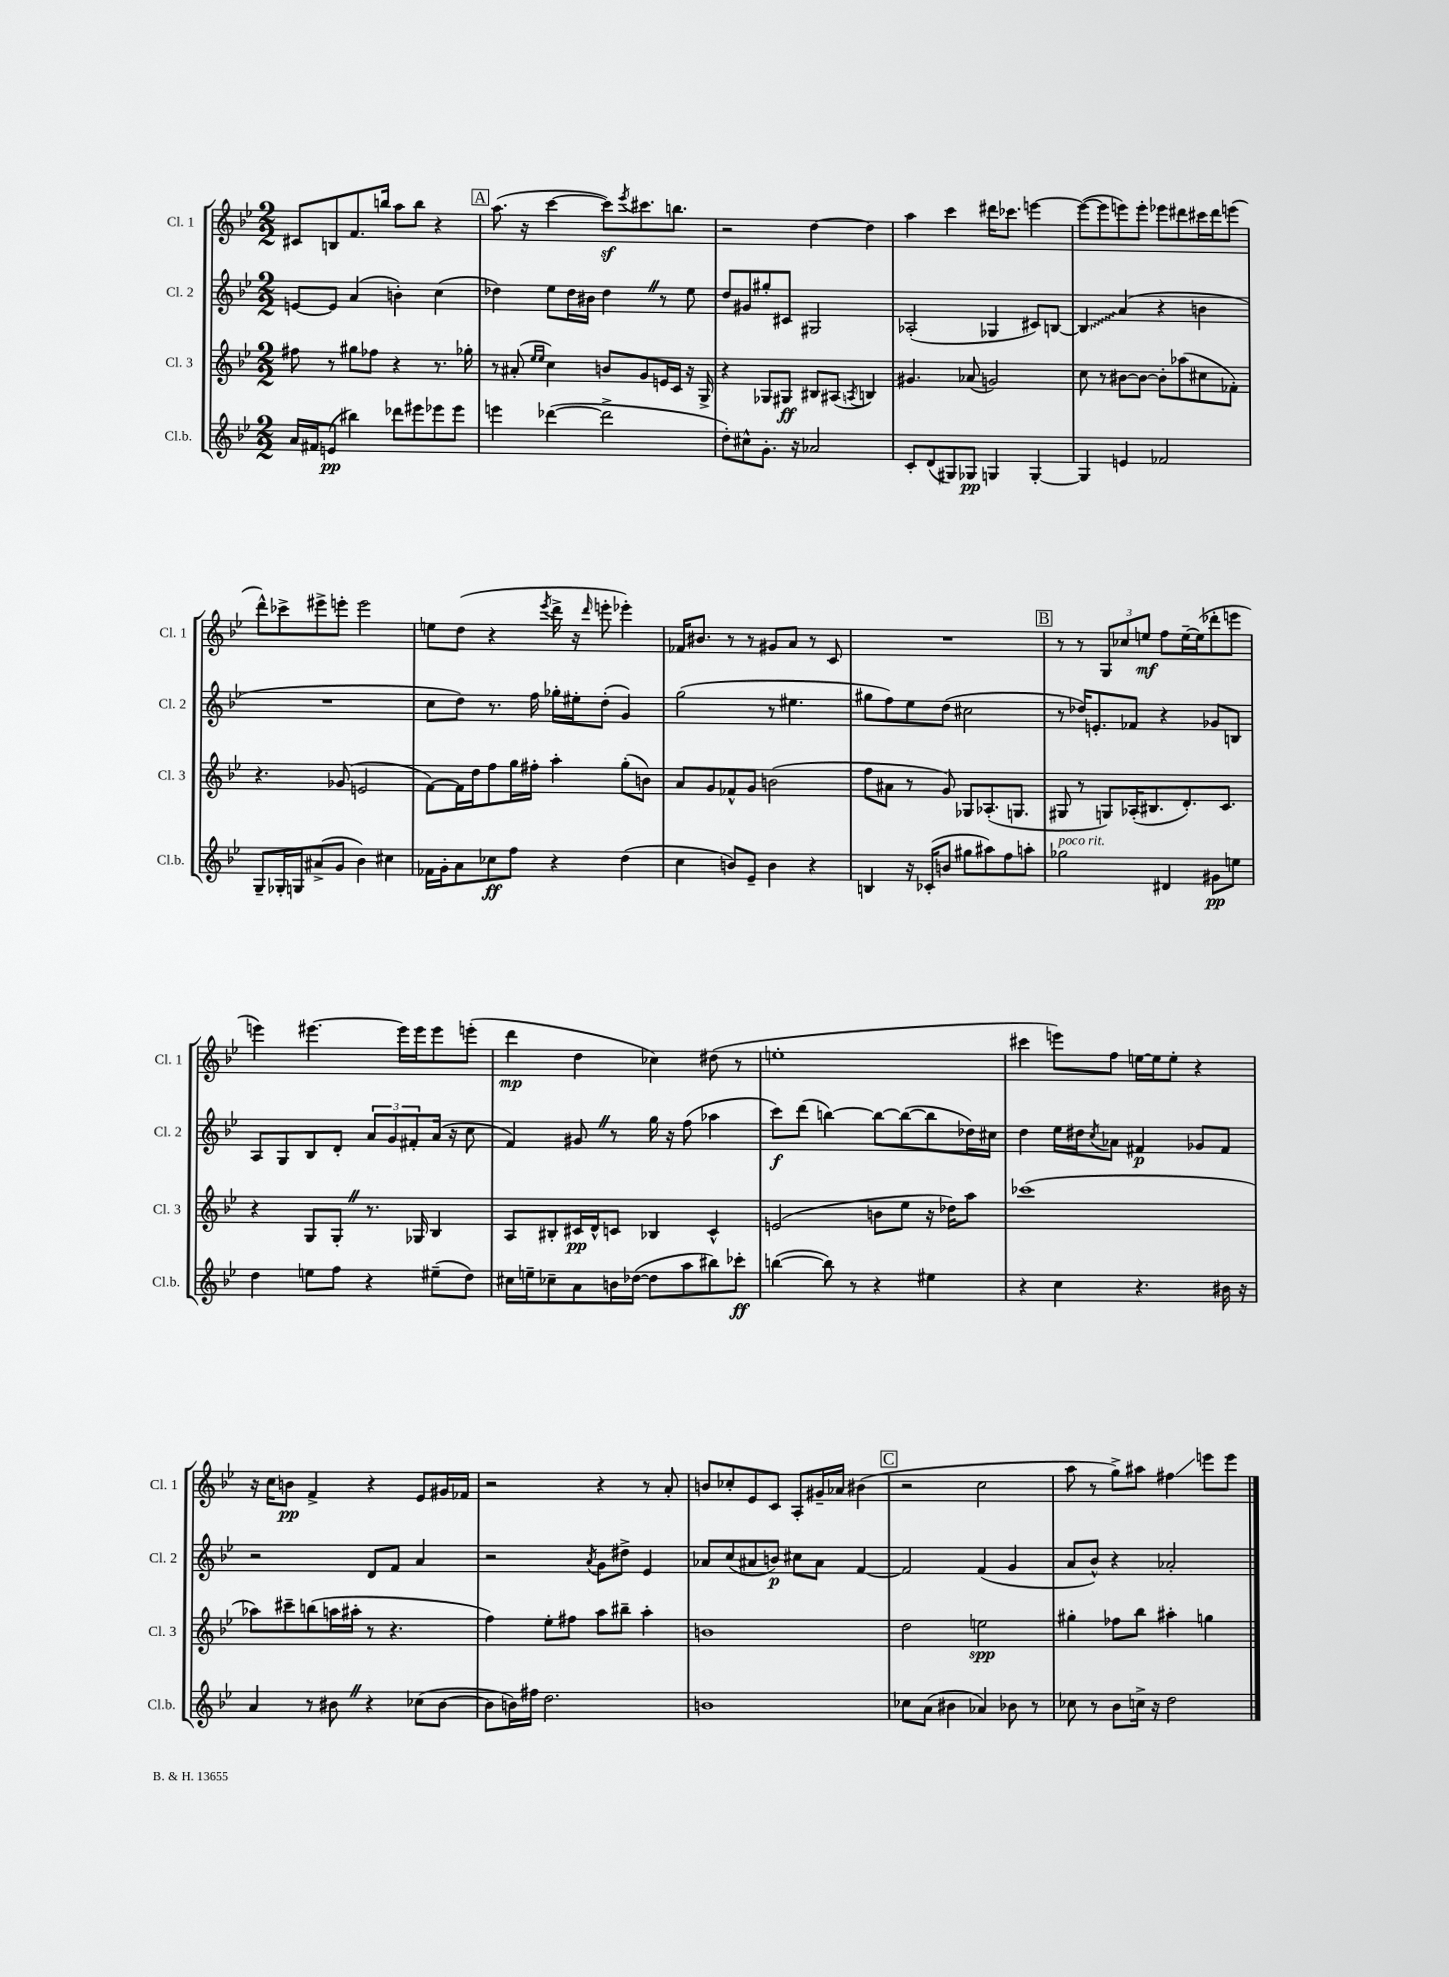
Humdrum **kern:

**kern	**kern	**kern	**kern
*staff4	*staff3	*staff2	*staff1
*clefG2	*clefG2	*clefG2	*clefG2
*k[b-e-]	*k[b-e-]	*k[b-e-]	*k[b-e-]
*M2/2	*M2/2	*M2/2	*M2/2
16a/LL	8ff#\	[8e/L	8c#/L
16f#/J	.	.	.
(8e/J	8r	8e/]J	8B/
4bb#\)	8gg#\L	(4a/	8.f/
.	8ff-\J	.	.
.	.	.	16bb/Jk
8ddd-\L	4r	4b'\)	8aa\L
8eee#\	.	.	8bb\J
8eee-\	8.r	(4cc\	4r
8eee-\J	.	.	.
.	16gg-'\	.	.
=	=	=	=
4eee\	8r	4dd-\)	(8.aa\
.	(8a#'/	.	.
.	.	.	16r
.	16qqee-/LL	.	.
.	16qqee-/JJ	.	.
([4ddd-\	4cc\)	8ee-\L	[4ccc\
.	.	16dd-\L	.
.	.	16b#\JJ	.
2ddd-^\]	8b/L	4dd-\	8ccc\]L)
.	.	.	8qeee-/
.	8g/	.	8.ccc#\
.	16e/L	8r	.
.	16c/JJ	.	8.bb\J
.	16r	8ee-\	.
.	16G^/	.	.
=	=	=	=
8dd'\L)	4r	8dd/L	2r
8cc#^^\	.	8g#/	.
8.g'\J	8G-/L	8gg#'/	.
.	8G#/J	8c#/J	.
16r	.	.	.
2a-/	8B#/L	2G#/	[4dd\
.	(8A#/J	.	.
.	8qA/	.	.
.	4B/)	.	4dd\]
=	=	=	=
8c'/L	4.g#/	(2A-'/	4aa\
(8d/	.	.	.
8G#/)	.	.	4ccc\
8G-/J	(8a-/	.	.
4G/	2g/)	4G-/	16ddd#\LK
.	.	.	8.ccc-\J
[4G'/	.	8c#/L)	[4eee\
.	.	[8B/J	.
=	=	=	=
4G/]	8cc\	4B/]	(8eee\_L
.	8r	.	8eee\]
4e/	[8b#\L	(4a/	8eee\)
.	8b#\_J	.	8eee'\J
2f-/	8b#'\]L	4r	8eee-\L
.	(8aa-\	.	8ddd#\
.	8cc#\	4b\	16ccc#\L
.	.	.	16ddd#\J
.	8f-'\J)	.	(8eee\J
=	=	=	=
8G~/L	4.r	1r	8ddd^^\L)
16G-'/L	.	.	8ccc-^\
16G/J	.	.	.
(8a#^/	.	.	8eee#^\
8g/J	(8g-/	.	8eee'\J
4b-\)	2e/	.	2eee\
4cc#\	.	.	.
=	=	=	=
16f-\LL	[8f\L)	8cc\L	8ee\L
16g'\J	.	.	.
8a\	16f\]L	8dd\J)	(8dd\J
.	16dd\J	.	.
8cc-\	8ff\	8.r	4r
8ff\J	16gg\L	.	.
.	16ff#'\JJ	16ff\	.
.	.	.	8qeee-/
4r	4aa'\	16gg-'\LL	16ddd^\
.	.	16ee#'\J	16r
.	.	.	16qqddd/
.	.	(8dd'\J	8eee'\
(4dd\	(8gg'\L	4g/)	4eee-'\)
.	8b\J)	.	.
=	=	=	=
4cc\	8a/L	(2gg\	16f-/LK
.	.	.	8.b#/J
.	8g/	.	.
8b/L)	8f-^^/	.	8r
8e-~/J	8g/J	.	8r
4b\	(2b\	8r	8g#/L
.	.	4.ee#\	8a/J
4r	.	.	8r
.	.	.	8c/
=	=	=	=
4B/	8ff\L	8gg#\L	1r
.	8a#\J	8ff\)	.
16r	8r	8ee-\	.
(16c-'/LK	.	.	.
8b/J	8g/)	(8dd\J	.
8gg#\L	8G-/L	2cc#\	.
8aa#\)	(8.A-'/	.	.
8ff\	.	.	.
.	8.G/J	.	.
8aa'\J	.	.	.
=	=	=	=
2gg-\	8G#/	8r	8r
.	8r	16dd-/LK)	8r
.	.	8.e'/	.
.	8G/L)	.	12G/L
.	.	.	12cc-/
.	(16A-'/K	8f-/J	.
.	.	.	12ee/J
.	8.B#/	.	.
4d#/	.	4r	8ff\L
.	8.d'/)	.	[16ee~\L
.	.	.	(16ee\]J
8g#\L	.	8g-/L	8ddd-'\
.	8.c/J	.	.
8ee\J	.	8B/J	8eee\J
=	=	=	=
4dd\	4r	8A/L	4eee\)
.	.	8G/	.
8ee\L	8G/L	8B-/	[4.eee#\
8ff\J	8G'/J	8d'/J	.
4r	8.r	12a/L	.
.	.	12g/	.
.	.	.	16eee#\]LL
.	.	12f#'/	.
.	16G-/	.	16eee#\J
(8ee#~\L	4B-/	(16a/Jk	8eee#\
.	.	16r	.
8dd\J)	.	8cc\	(8eee'\J
=	=	=	=
16cc#\LL	8A/L	4f/)	4ddd\
16ee~\J	.	.	.
8cc-~\	8B#'/	.	.
8a\	16c#/L	8g#/	4dd\
.	16d^^/J	.	.
16b\L	8c/J	8r	.
([16dd-\JJ	.	.	.
8dd-\]L	4B-/	16gg\	4cc-\)
.	.	16r	.
8aa\	.	(8ff\	.
8bb#\)	4c^^/	4aa-\	(8dd#\
8ccc-'\J	.	.	8r
=	=	=	=
([4bb\	(2e/	8ccc\L)	1ee'
.	.	(8ddd\J	.
8bb\])	.	[4bb\)	.
8r	.	.	.
4r	8b\L	8bb\_L	.
.	8ee-\J	(8bb\_	.
4ee#\	16r	8bb\]	.
.	16dd-\LK)	.	.
.	8aa\J	16dd-\L)	.
.	.	16cc#\JJ	.
=	=	=	=
4r	(1ccc-	4dd\	4ccc#\
4cc\	.	16ee-\LL	8eee\L)
.	.	16dd#\J	.
.	.	8qcc/	.
.	.	8a-\J	8ff\J
4.r	.	4f#/	[16ee\LL
.	.	.	16ee\]J
.	.	.	8ee'\J
.	.	8g-/L	4r
16b#\	.	8f#/J	.
16r	.	.	.
=	=	=	=
4a/	8aa-\L)	2r	16r
.	.	.	16cc\LK
.	8ccc#~\	.	8b\J
8r	(8bb\	.	4f^/
8b#\	16aa\L	.	.
.	16aa#'\JJ	.	.
4r	8r	8d/L	4r
.	4.r	8f/J	.
(8cc-\L	.	4a/	8e-/L
[8b#\J	.	.	16g#/L
.	.	.	16f-/JJ
=	=	=	=
8b#\]L	4ff\)	2r	2r
16b\L)	.	.	.
16ff#\JJ	.	.	.
2.dd\	8ee-'\L	.	.
.	8ff#\J	.	.
.	.	8qa/	.
.	8aa\L	8g\L	4r
.	8bb#~\J	8dd#^\J	.
.	4aa'\	4e-/	8r
.	.	.	8a'/
=	=	=	=
1b	1b	8a-/L	8b/L
.	.	(8cc/	8cc-'/
.	.	8a#/	8e-/
.	.	8b/J)	8c/J
.	.	8cc#\L	8A'/L
.	.	8a#\J	16g#~/L
.	.	.	16a-/JJ
.	.	[4f/	(4b#\
=	=	=	=
8cc-\L	2dd\	2f/]	2r
(8a\J	.	.	.
4b#\	.	.	.
4a-/)	2ee\	(4f/	2cc\
8b-\	.	4g/	.
8r	.	.	.
=	=	=	=
8cc-\	4gg#'\	8a/L	8aa\
8r	.	8b-^^/J)	8r
8b-\L	8ff-\L	4r	8gg^\L)
16cc^\Jk	8bb-\J	.	8aa#\J
16r	.	.	.
2dd\	4aa#'\	2a-'/	4ff#\
.	4gg\	.	8eee\L
.	.	.	8eee\J
==	==	==	==
*-	*-	*-	*-
